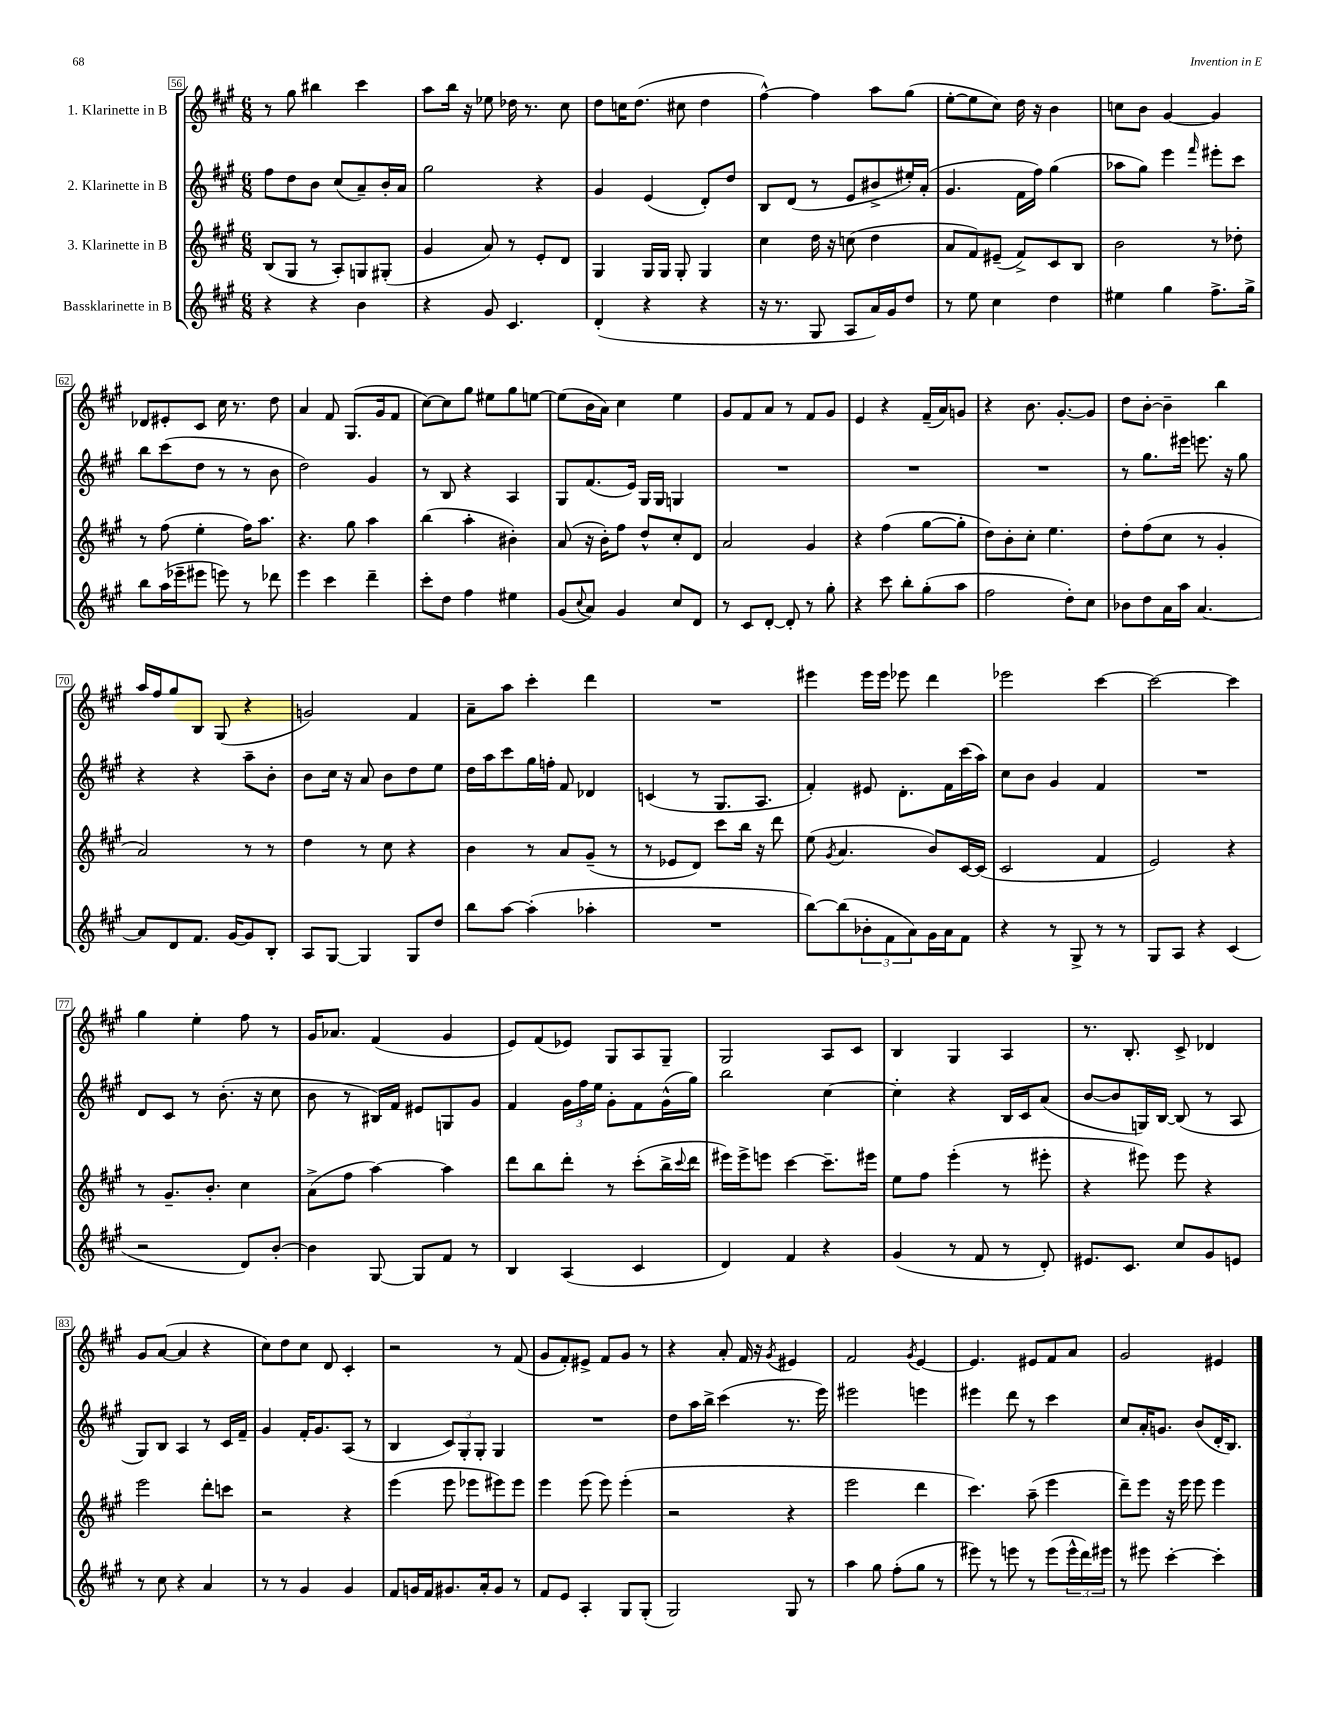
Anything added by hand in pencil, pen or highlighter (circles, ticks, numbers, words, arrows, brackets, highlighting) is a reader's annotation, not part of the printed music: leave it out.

**kern	**kern	**kern	**kern
*part4	*part3	*part2	*part1
*staff4	*staff3	*staff2	*staff1
*I"Bassklarinette in B	*I"3. Klarinette in B	*I"2. Klarinette in B	*I"1. Klarinette in B
*clefG2	*clefG2	*clefG2	*clefG2
*k[f#c#g#]	*k[f#c#g#]	*k[f#c#g#]	*k[f#c#g#]
*M6/8	*M6/8	*M6/8	*M6/8
=56	=56	=56	=56
4r	(8B/L	8ff#\L	8r
.	8G#/J	8dd\	8gg#\
4r	8r	8b\J	4bb#X\
.	8A'/L)	(8cc#/L	.
4b\	8Gn/	8a~/)	4ccc#\
.	(8G#X'/J	16b'/L	.
.	.	16a/JJ	.
=57	=57	=57	=57
4r	4g#/	2gg#\	8aa\L
.	.	.	16bb\Jk
.	.	.	16r
8g#/	8a/)	.	8ee-X\
4.c#/	8r	.	16dd-X\
.	.	.	8.r
.	8e'/L	4r	.
.	8d/J	.	8cc#\
=58	=58	=58	=58
(4d'/	4G#/	4g#/	8dd\L
.	.	.	16ccn\K
.	.	.	(8.dd\J
4r	16G#/LL	(4e/	.
.	16G#/JJ	.	.
.	8G#'/	.	8cc#X\
4r	4G#/	8d'/L)	4dd\
.	.	8dd/J	.
=59	=59	=59	=59
16r	4cc#\	8B/L	[4ff#^^\)
8.r	.	.	.
.	.	(8d/J	.
8G#/	16dd\	8r	4ff#\]
.	16r	.	.
8A/L	(8ccn\	8e/L	.
16a/L)	4dd\	8b#X^/	8aa\L
16g#/J	.	.	.
8dd/J	.	16ee#X'/L)	(8gg#\J
.	.	(16a'/JJ	.
=60	=60	=60	=60
8r	8a/L	4.g#/	[8ee'\L
8ee\	8f#/)	.	8ee\]
4cc#\	(8e#X~/J	.	8cc#\J)
.	8f#^/L)	16f#\LL	16dd\
.	.	16ff#\JJ)	16r
4dd\	8c#/	(4gg#\	4b\
.	8B/J	.	.
=61	=61	=61	=61
4ee#X\	2b\	8aa-X\L	8ccn\L
.	.	8gg#\J)	8b\J
4gg#\	.	4eee\	[4g#/
.	.	16qqfff#/	.
8.ff#^\L	8r	8eee#X'\L	4g#/]
.	8dd-X'\	8ccc#\J	.
16gg#^\Jk	.	.	.
!!LO:LB:g=z
=62	=62	=62	=62
8bb\L	8r	8bb\L	8d-X/L
(16aa\L	(8ff#\	(8ccc#\	8e#X'/
16eee-X~\J	.	.	.
8eee#X\J	4ee'\	8dd\J	8c#/J
8eeen\)	.	8r	16cc#\
.	.	.	8.r
8r	16ff#\KL)	8r	.
.	8.aa\J	.	.
8ddd-X\	.	8b\	8dd\
=63	=63	=63	=63
4eee\	4.r	2dd\)	4a/
4ccc#\	.	.	8f#/
.	8gg#\	.	(8.G#/L
4ddd~\	4aa\	4g#/	.
.	.	.	16g#/k
.	.	.	8f#/J
=64	=64	=64	=64
8ccc#'\L	(4bb\	8r	[8cc#\L)
8dd\J	.	8B/	8cc#\]
4ff#\	4aa'\	4r	8gg#\J
.	.	.	8ee#X\L
4ee#X\	4b#X'\)	4A/	8gg#\
.	.	.	[8een\J
=65	=65	=65	=65
(8g#/L	(8a/	8G#/L	(8ee\L]
8qqcc#/	.	.	.
8a/J)	16r	(8.f#/	16b\L
.	16b'\KL)	.	16a\JJ)
4g#/	8ff#\J	.	4cc#\
.	.	16e/Jk)	.
.	8dd^^/L	16G#/LL	.
.	.	16G#/JJ	.
8cc#/L	8cc#'/	4Gn/	4ee\
8d/J	8d/J	.	.
=66	=66	=66	=66
8r	2a/	2.r	8g#/L
8c#/L	.	.	8f#/
[8d'/J	.	.	8a/J
8d'/]	.	.	8r
8r	4g#/	.	8f#/L
8gg#'\	.	.	8g#/J
=67	=67	=67	=67
4r	4r	2.r	4e/
8ccc#\	(4ff#\	.	4r
8bb'\L	.	.	.
(8gg#'\	[8gg#\L	.	(16f#~/LL
.	.	.	16a/J)
8aa\J	8gg#'\J]	.	8gn/J
=68	=68	=68	=68
2ff#\	8dd\L)	2.r	4r
.	8b'\	.	.
.	8cc#'\J	.	8.b\
.	4.ee\	.	.
.	.	.	[8.g#'/L
8dd'\L)	.	.	.
8cc#\J	.	.	8g#/J]
=69	=69	=69	=69
8b-X\L	8dd'\L	8r	8dd\L
8dd\	(8ff#\	8.gg#\L	[8b'\J
16a\L	8cc#\J	.	4b~\]
16aa\JJ	.	16eee#X\Jk	.
[4.a/	8r	8.eeen\	.
.	4g#'/	.	4bb\
.	.	16r	.
.	.	8gg#\	.
!!LO:LB:g=z
=70	=70	=70	=70
8a/L]	2a/)	4r	16aa/LL
.	.	.	16ff#/J
8d/	.	.	8gg#/
8.f#/J	.	4r	8B/J
.	.	.	(8G#/
[16g#/KL	.	.	.
8g#/]	8r	8aa~\L	4r
8B'/J	8r	8b'\J	.
=71	=71	=71	=71
8A/L	4dd\	8b\L	2gn/)
[8G#/J	.	16cc#\Jk	.
.	.	16r	.
4G#/]	8r	8a/	.
.	8cc#\	8b\L	.
8G#/L	4r	8dd\	4f#/
8dd/J	.	8ee\J	.
=72	=72	=72	=72
8bb\L	4b\	16dd\LL	8a~\L
.	.	16aa\J	.
[8aa\J	.	8ccc#\	8aa\J
(4aa'\]	8r	16gg#\L	4ccc#'\
.	.	16ffn'\JJ	.
.	8a/L	8f#/	.
4aa-X'\	(8g#~/J	4d-X/	4ddd\
.	8r	.	.
=73	=73	=73	=73
2.r	8r	(4cn/	2.r
.	8e-X/L	.	.
.	8d/J)	8r	.
.	8ccc#\L	8.G#/L	.
.	16bb\Jk	.	.
.	16r	8.A/J	.
.	8ddd\	.	.
=74	=74	=74	=74
[8bb\L)	(8ee\	4f#'/)	4eee#X\
.	8qg#/	.	.
(8bb\]	4.a/	.	.
12b-X'\	.	8e#X/	16eee#\LL
.	.	.	16eee#\JJ
12f#\	.	.	.
.	.	8.d'\L	8eee-X\
12a\)	.	.	.
16g#\L	8b/L)	.	4ddd\
16a\J	.	16f#\L	.
8f#\J	[16c#/L	(16ccc#\	.
.	(16c#/JJ]	16aa\JJ)	.
=75	=75	=75	=75
4r	2c#/	8cc#\L	2eee-X\
.	.	8b\J	.
8r	.	4g#/	.
8G#^/	.	.	.
8r	4f#/	4f#/	[4ccc#\
8r	.	.	.
=76	=76	=76	=76
8G#/L	2e/)	2.r	2ccc#\_
8A/J	.	.	.
4r	.	.	.
(4c#/	4r	.	4ccc#\]
!!LO:LB:g=z
=77	=77	=77	=77
2r	8r	8d/L	4gg#\
.	8.g#~/L	8c#/J	.
.	.	8r	4ee'\
.	8.b'/J	.	.
.	.	(8.b'\	.
8d/L)	4cc#\	.	8ff#\
.	.	16r	.
[8b'/J	.	8cc#\	8r
=78	=78	=78	=78
4b\]	(8a^\L	8b\	16g#/KL
.	.	.	8.a-X/J
.	8ff#\J	8r	.
[8G#/	[4aa\)	16B#X/LL)	(4f#/
.	.	16f#/JJ	.
8G#/L]	.	8e#X/L	.
8f#/J	4aa\]	8Gn/	4g#/
8r	.	8g#/J	.
=79	=79	=79	=79
4B/	8ddd\L	4f#/	8e/L)
.	8bb\	.	(8f#/
(4A/	8ddd'\J	24g#\LL	8e-X/J)
.	.	24ff#\	.
.	.	24ee\JJ	.
.	8r	8g#'\L	8G#/L
4c#/	(8ccc#'\L	8f#\	8A/
.	16bb^\L	(16g#^^\L	8G#~/J
.	8qqccc#/	.	.
.	16ddd\JJ	16gg#\JJ)	.
=80	=80	=80	=80
4d/)	16eee#X\LL)	2bb\	2G#/
.	16eee#^\J	.	.
.	8eeen\J	.	.
4f#/	[4ccc#\	.	.
4r	8.ccc#~\L]	[4cc#\	8A/L
.	.	.	8c#/J
.	16eee#X\Jk	.	.
=81	=81	=81	=81
(4g#/	8ee\L	4cc#'\]	4B/
.	8ff#\J	.	.
8r	(4eee'\	4r	4G#/
8f#/	.	.	.
8r	8r	16B/LL	4A/
.	.	16c#/J	.
8d'/)	8eee#X'\	(8a/J	.
=82	=82	=82	=82
8.e#X/L	4r	[8b/L	8.r
.	.	8b/]	.
8.c#/J	.	.	8.B'/
.	8eee#X\)	16Gn/L)	.
.	.	[16B/JJ	.
8cc#/L	8eee#\	(8B/]	8c#^/
8g#/	4r	8r	4d-X/
8en/J	.	8A/	.
!!LO:LB:g=z
=83	=83	=83	=83
8r	2eee\	8G#/L)	8g#/L
8cc#\	.	8B/J	([8a/J
4r	.	4A/	4a/]
4a/	8ddd'\L	8r	4r
.	8cccn\J	16c#/LL	.
.	.	16f#~/JJ	.
=84	=84	=84	=84
8r	2r	4g#/	8cc#\L)
8r	.	.	8dd\
4g#/	.	16f#'/KL	8cc#\J
.	.	8.g#/	.
.	.	.	8d/
4g#/	4r	(8A/J	4c#'/
.	.	8r	.
=85	=85	=85	=85
8f#/L	(4eee\	4B/	2r
16gn/L	.	.	.
16f#/J	.	.	.
8.g#X/	8eee\	12c#/L)	.
.	.	12G#'/	.
.	8eee-X\L	.	.
.	.	12G#'/J	.
16a'/k	.	.	.
8g#/J	8eee#X\)	4G#/	8r
8r	8eee#\J	.	(8f#/
=86	=86	=86	=86
8f#/L	4eee\	2.r	8g#/L
8e/J	.	.	8f#'/)
4A'/	(8eee\	.	8e#X^/J
.	8eee\)	.	8f#/L
8G#/L	(4eee'\	.	8g#/J
(8G#'/J	.	.	8r
=87	=87	=87	=87
2G#/)	2r	8dd\L	4r
.	.	16aa\L	.
.	.	16bb^\JJ	.
.	.	(4ccc#\	8a'/
.	.	.	16f#/
.	.	.	16r
.	.	.	8qg#/
8G#/	4r	8.r	4e#X/
8r	.	.	.
.	.	16eee\)	.
=88	=88	=88	=88
4aa\	2eee\	2eee#X\	2f#/
8gg#\	.	.	.
(8ff#'\L	.	.	.
.	.	.	8qg#/
8gg#\J	4ddd\	4eeen\	[4e/
8r	.	.	.
=89	=89	=89	=89
8eee#X\)	4.ccc#\)	4eee#X\	4.e/]
8r	.	.	.
8eeen\	.	8ddd\	.
8r	(8aa~\	8r	8e#X/L
(8eee\L	4eee\	4ccc#\	8f#/
24eee^^\L	.	.	8a/J
24ddd\)	.	.	.
24eee#X\JJ	.	.	.
=90	=90	=90	=90
8r	8ddd~\L)	8cc#/L	2g#/
8eee#X\	8eee\J	16a'/K	.
.	.	8.gn/J	.
[4ccc#'\	16r	.	.
.	16eee\	.	.
.	8eee\	(8b/L	.
4ccc#'\]	4eee\	16d'/K	4e#X/
.	.	8.B/J)	.
==	==	==	==
*-	*-	*-	*-
